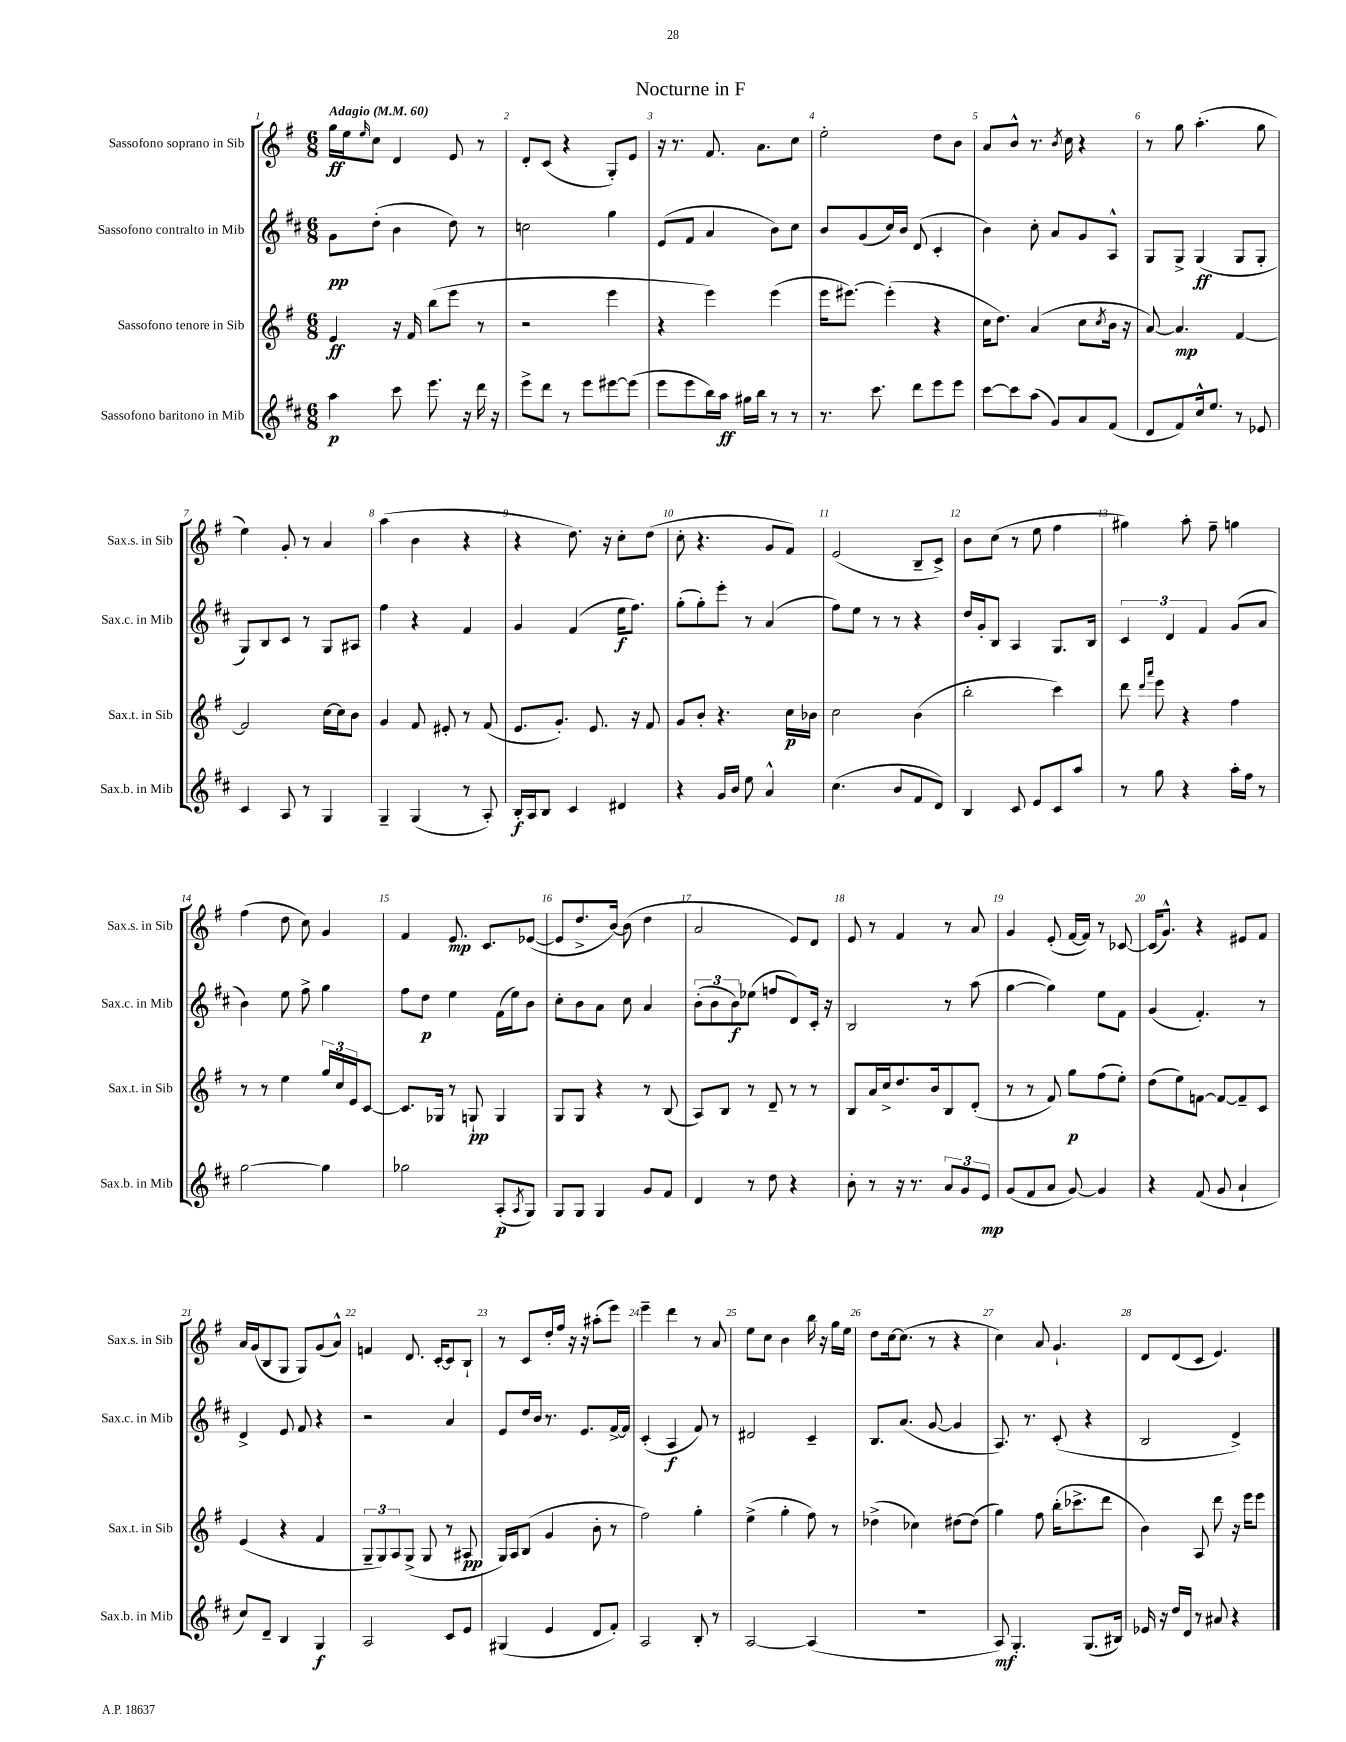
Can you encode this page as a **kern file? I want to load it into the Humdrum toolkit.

**kern	**kern	**kern	**kern
*staff4	*staff3	*staff2	*staff1
*clefG2	*clefG2	*clefG2	*clefG2
*k[f#c#]	*k[f#]	*k[f#c#]	*k[f#]
*M6/8	*M6/8	*M6/8	*M6/8
*MM60	*MM60	*MM60	*MM60
4aa\	4e/	8g\L	16gg\LL
.	.	.	16ee\J
.	.	.	16qqee/
.	.	(8dd'\J	8cc\J
8ccc#\	16r	4b\	4d/
.	16f#/	.	.
8.eee\	(8bb\L	.	.
.	8eee\J	8dd\)	8e/
16r	.	.	.
16ddd\	8r	8r	8r
16r	.	.	.
=	=	=	=
8eee^\L	2r	2cc\	8d'/L
8ddd\J	.	.	(8c/J
8r	.	.	4r
8eee\L	.	.	.
[8eee#\	4eee\	4gg\	8G'/L)
(8eee#\]J	.	.	8e/J
=	=	=	=
8eee\L	4r	(8e/L	16r
.	.	.	8.r
8eee\	.	8f#/J	.
16bb\L)	4eee\)	4a/	8.f#/
16aa\JJ	.	.	.
16gg#\LL	.	.	.
16bb\JJ	.	.	8.a\L
8r	(4eee\	8b\L)	.
8r	.	8cc#\J	8cc\J
=	=	=	=
8.r	16eee\LK	8b/L	2ee'\
.	[8.eee#\J)	.	.
.	.	(8g/	.
8.ccc#\	.	.	.
.	(4eee#'\]	16cc#/L)	.
.	.	16b/JJ	.
8ddd\L	.	(8d/	.
8eee\	4r	4c#'/	8dd\L
8eee\J	.	.	8b\J
=	=	=	=
[8ccc#\L	16cc\LK	4b\)	8a/L
.	8.dd\J)	.	.
8ccc#\]	.	.	8b^^/J
(8aa\J	(4a/	8cc#'\	8.r
8g/L)	.	8a/L	.
.	.	.	8qb/
.	.	.	16cc\
8a/	8cc\L	8g/	4r
.	8qcc/	.	.
(8f#/J	16b\Jk	8A^^/J	.
.	16r	.	.
=	=	=	=
8d/L	[8a/)	8G/L	8r
8f#/)	4.a/]	8G^/J	8gg\
16cc#^^/k	.	(4G/	(4.aa'\
8.ee/J	.	.	.
8r	[4f#/	8G/L	.
8e-/	.	8G'/J	8gg\
=	=	=	=
4c#/	2f#/]	8G/L)	4ee\)
.	.	8B/	.
8A/	.	8c#/J	8g'/
8r	.	8r	8r
4G/	[16cc\LL	8G/L	4a/
.	16cc\]J	.	.
.	8b\J	8A#/J	.
=	=	=	=
4G~/	4g/	4ff#\	(4aa\
(4G/	8f#/	4r	4b\
.	8e#'/	.	.
8r	8r	4f#/	4r
8A'/)	(8f#/	.	.
=	=	=	=
16B'/LL	8.e/L	4g/	4r
16A/J	.	.	.
8B/J	.	.	.
.	8.g'/J)	.	.
4c#/	.	(4f#/	8.dd\)
.	8.e/	.	.
.	.	.	16r
4d#/	.	16ee\LK	8cc'\L
.	16r	8.ff#\J)	.
.	8f#/	.	(8dd\J
=	=	=	=
4r	8g/L	(8gg'\L	8cc'\
.	8b'/J	8gg'\)	4.r
16g/LL	4.r	8eee'\J	.
16b/JJ	.	.	.
8ee\	.	8r	.
4a^^/	.	(4a/	8g/L
.	16cc\LL	.	8f#/J)
.	16b-\JJ	.	.
=	=	=	=
(4.cc#\	2cc\	8ff#\L)	(2e/
.	.	8ee\J	.
.	.	8r	.
8b/L	.	8r	.
8f#/	(4b\	4r	8B~/L
8d/J)	.	.	8c^/J)
=	=	=	=
4B/	2bb'\	16dd/LL	8b\L
.	.	16g'/J	.
.	.	8B/J	(8cc\J
8c#/	.	4A/	8r
8e/L	.	.	8ee\
8c#/	4ccc\)	8.G/L	4ff#\
8aa/J	.	.	.
.	.	16B/Jk	.
=	=	=	=
8r	8ddd\	6c#/	4gg#\)
.	16qqddd/LL	.	.
.	16qqaaa/JJ	.	.
8gg\	8eee\	.	.
.	.	6d/	.
4r	4r	.	8aa'\
.	.	6f#/	.
.	.	.	8ff#~\
16aa'\LL	4ff#\	(8g/L	4gg\
16ff#\JJ	.	.	.
8r	.	8a/J	.
=	=	=	=
[2gg\	8r	4b\)	(4ff#\
.	8r	.	.
.	4ee\	8ee\	8dd\
.	.	8ff#^\	8cc\)
4gg\]	24gg/LL	4gg\	4g/
.	24cc/	.	.
.	24e/J	.	.
.	[8c/J	.	.
=	=	=	=
2gg-\	8.c/]L	8ff#\L	4f#/
.	.	8dd\J	.
.	16G-/Jk	.	.
.	8r	4ee\	8.e/
.	8G`/	.	.
.	.	.	8.c/L
(8A'/L	4G/	(16f#\LL	.
.	.	16ee\J)	.
8qA/	.	.	.
8G/J)	.	8b\J	([8e-/J
=	=	=	=
8G/L	8G/L	8cc#'\L	8e-/]L
8G/J	8G/J	8b\	8.dd^/
4G/	4r	8a\J	.
.	.	.	[16b/Jk)
.	.	8cc#\	(8b\]
8g/L	8r	4a/	4dd\
8f#/J	(8B/	.	.
=	=	=	=
4d/	8A/L)	(12b'\L	2a/
.	.	12b\	.
.	8B/J	.	.
.	.	12b\)	.
8r	8r	(8ee-\J	.
8dd\	8d~/	8ff/L	.
4r	8r	8d/)	8e/L)
.	8r	16c#'/Jk	8d/J
.	.	16r	.
=	=	=	=
8b'\	8B/L	2B/	8e/
8r	16a/L	.	8r
.	16cc^/J	.	.
16r	8.dd/	.	4f#/
8.r	.	.	.
.	16b/k	.	.
12a/L	8B/	8r	8r
12g/	.	.	.
.	(8d'/J	(8aa\	8a/
12e/J	.	.	.
=	=	=	=
(8g/L	8r	[4gg\	4g/
8f#/	8r	.	.
8a/J	8f#/)	4gg\])	(8e'/
[8g/)	8gg\L	.	[16f#/LL
.	.	.	16f#/]JJ)
4g/]	(8ff#\	8ee\L	8r
.	8ee'\J)	8f#\J	[8c-/
=	=	=	=
4r	(8dd\L	(4g/	(16c-/]LK
.	.	.	8.g^^/J)
.	8ee\)	.	.
(8f#/	[8f\J	4.f#'/)	4r
8g/	8f/_L	.	.
4a`/	8f~/]	.	8e#/L
.	8c/J	8r	8f#/J
=	=	=	=
8cc#/L)	(4e/	4d^/	16a/LL
.	.	.	(16g/J
8d~/J	.	.	8B/
4B/	4r	8e/	8G/J
.	.	8f#/	8G/L)
4G/	4f#/	4r	(8g/
.	.	.	8a^^/J)
=	=	=	=
2A/	12G~/L	2r	4f/
.	12G/)	.	.
.	12A/	.	.
.	(8G^/J	.	8.d/
.	8G/	.	.
.	.	.	[16c'/LK
8c#/L	8r	4a/	8c/]
8e/J	8A#/	.	8B`/J
=	=	=	=
(4G#/	16G/LL)	8e/L	8r
.	16A/J	.	.
.	(8B/J	16dd/L	8c/L
.	.	16b/JJ	.
4e/	4g/	8.r	16dd'/L
.	.	.	16ff#/JJ
.	.	.	16r
.	.	8.e/L	16r
8d/L	8b'\	.	(8aa#'\L
8f#'/J)	8r	[16f#^/L	8eee\J)
.	.	16f#/]JJ	.
=	=	=	=
2A/	2ff#\)	(4c#'/	4eee~\
.	.	4A/	4ddd\
8B'/	4gg'\	8f#/)	8r
8r	.	8r	8a/
=	=	=	=
[2A/	(4ee^\	2d#/	8ee\L
.	.	.	8cc\J
.	4gg'\	.	4b\
(4A/]	8ff#\)	4c#~/	16bb\
.	.	.	16r
.	8r	.	16gg\LL
.	.	.	16ee\JJ
=	=	=	=
2.r	(4dd-^\	8.B/L	8dd\L
.	.	.	[16cc\k
.	.	(8.a/J	(8.cc\]J
.	4cc-\)	.	.
.	.	[8g/	8r
.	[8dd#\L	4g/]	4r
.	(8dd#\]J	.	.
=	=	=	=
8A/)	4gg\)	8.A/)	4cc\)
4.G'/	.	.	.
.	.	8.r	.
.	8ff#\	.	8a/
.	(16bb'\LK	(8c#'/	4.g`/
.	8.ccc-^\	.	.
(8.G/L	.	4r	.
.	8ddd\J	.	.
16B#/Jk)	.	.	.
=	=	=	=
16e-/	4b\)	2B/	8d/L
16r	.	.	.
16dd/LL	.	.	(8d/
16d/JJ	.	.	.
8r	8A/	.	8c/J
8a#/	8ddd\	.	4.e/)
4r	16r	4d^/)	.
.	16eee\LK	.	.
.	8eee\J	.	.
==	==	==	==
*-	*-	*-	*-
